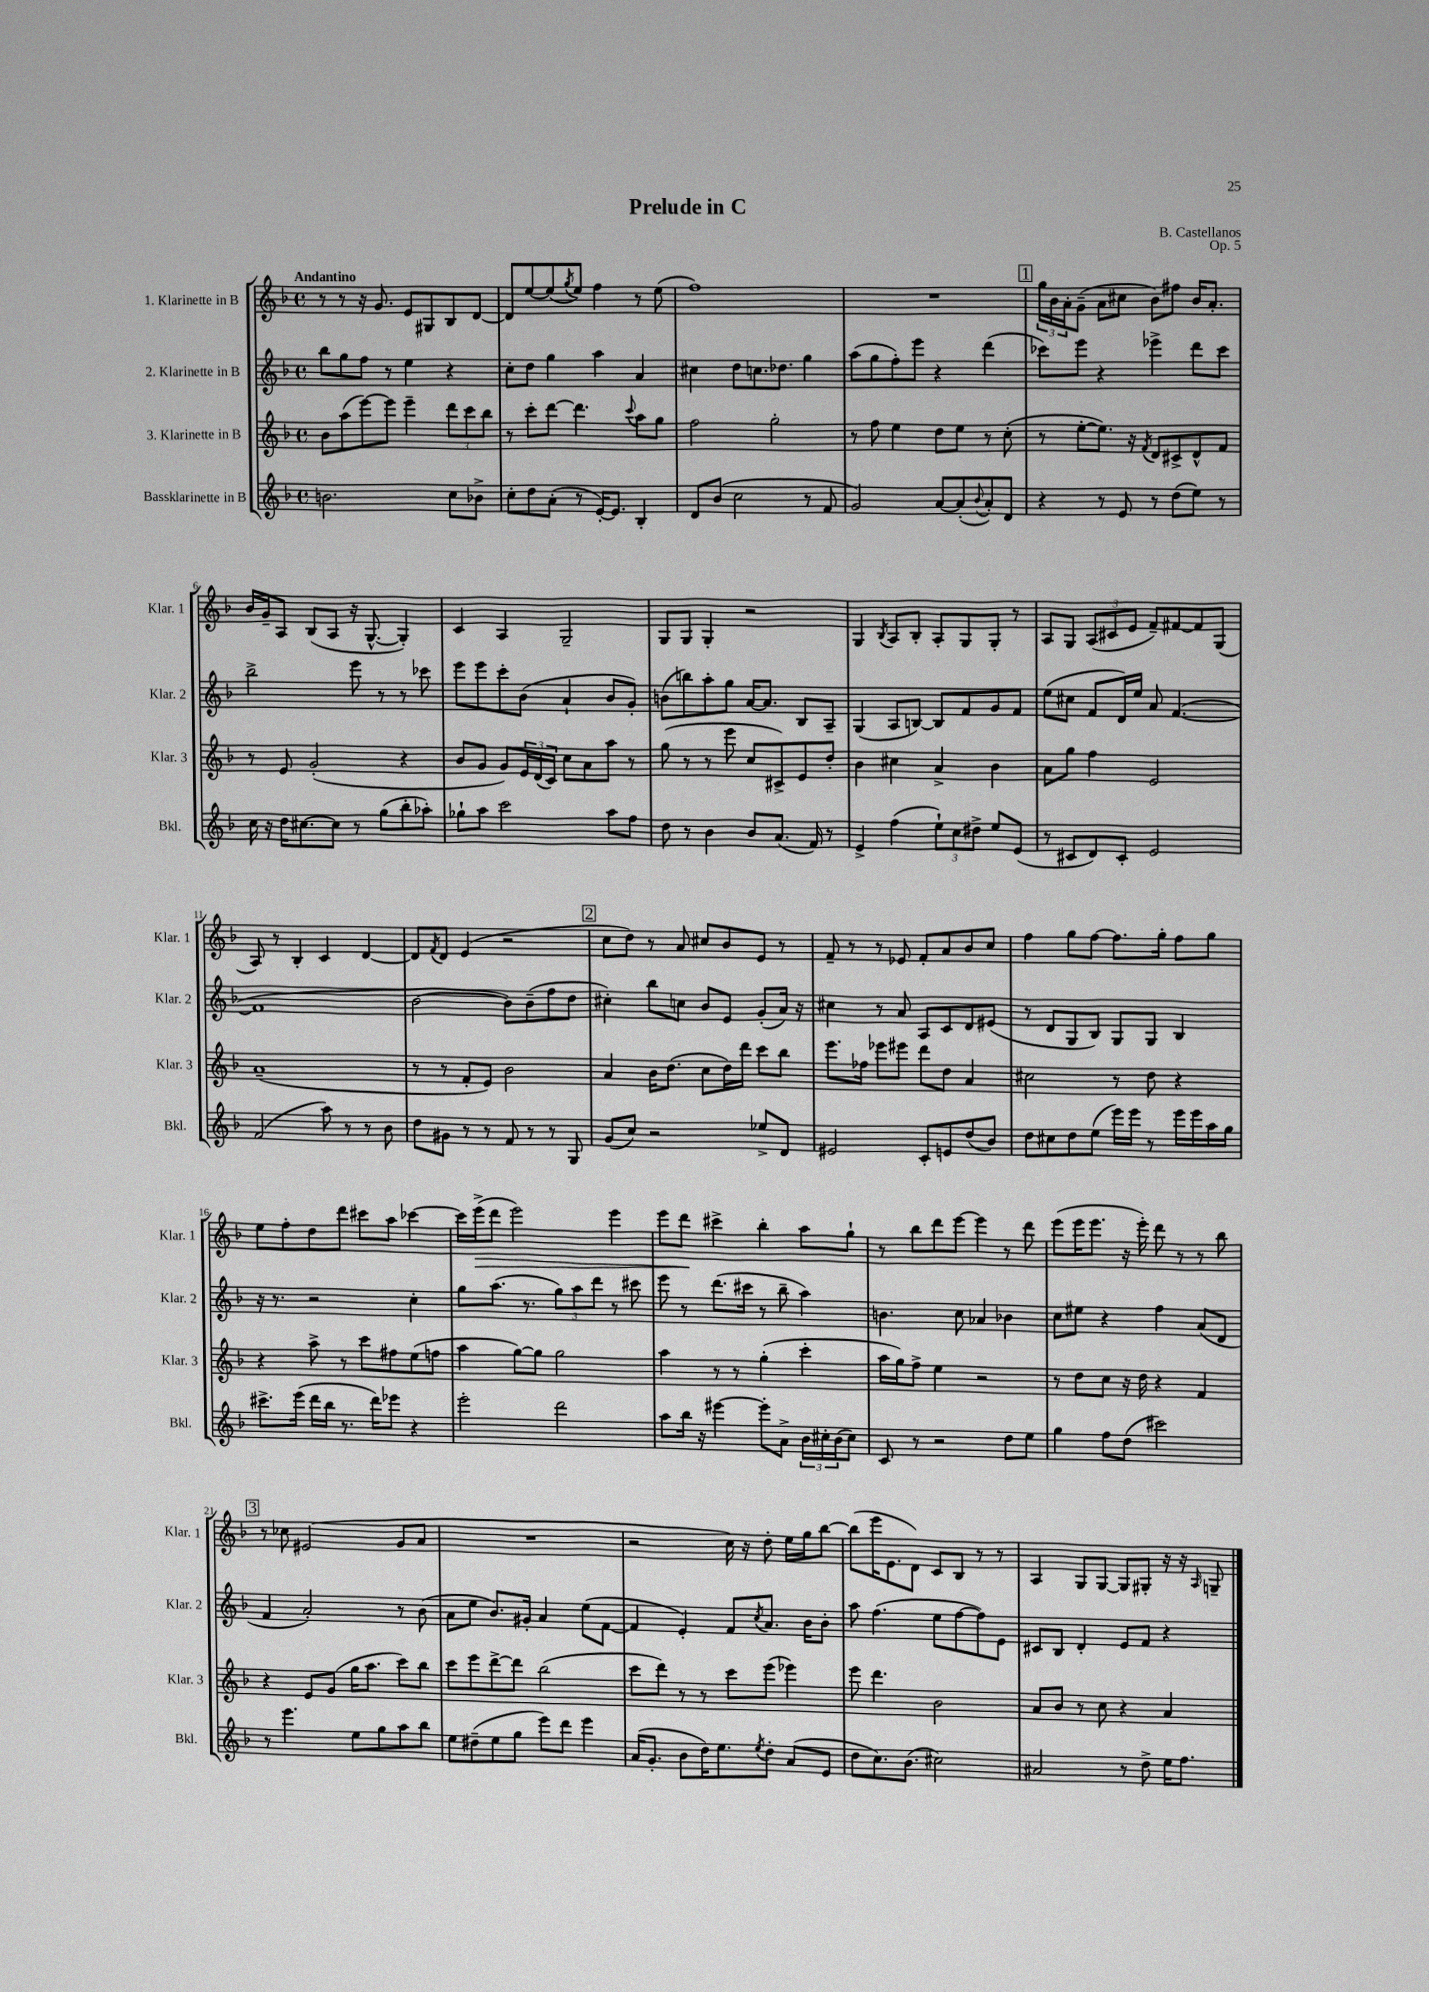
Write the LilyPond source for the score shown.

\header { title = "Prelude in C" composer = "B. Castellanos" opus = "Op. 5" }
<<
\new StaffGroup <<
\new Staff = "s0" \with { instrumentName = "1. Klarinette in B" shortInstrumentName = "Klar. 1" } {
    \clef treble \key f \major \defaultTimeSignature \time 4/4 \tempo "Andantino"
    r8 r8 r16 g'8. e'8 gis8 bes8 d'8~ |
    d'8 e''8~ e''8( \acciaccatura { g''8 } e''8) f''4 r8 e''8( |
    f''1) |
    R1 |
    \mark \markup { \box "1" } \tuplet 3/2 { g''16 bes'16 a'16-. } g'8--( a'8 cis''8 bes'8) fis''8 bes'16 a'8.-. |
    bes'16 g'16-- a8 bes8( a8 r16 g8.~-^ g4-.) |
    c'4 a4 g2-- |
    g8 g8 g4-. r2 |
    g4 \acciaccatura { bes8 } a8 bes8-. a8-. g8 g8-. r8 |
    a8 g8 \tuplet 3/2 { a8( cis'8 e'8 } f'8--) fis'8~ fis'8 g8( |
    a8) r8 bes4-. c'4 d'4~ |
    d'8 \acciaccatura { f'8 } d'8 e'4( r2 |
    \mark \markup { \box "2" } c''8 d''8) r8 a'8 cis''8 bes'8 e'8 r8 |
    f'8-- r8 r8 ees'8 f'8-. a'8 bes'8 c''8 |
    f''4 g''8 f''8~ f''8. g''16-. f''8 g''8 |
    e''8 f''8-. d''8 d'''8 cis'''8 a''8 ces'''4~ |
    ces'''16 e'''16->\>( d'''8 e'''2) e'''4 |
    e'''8 d'''8\! cis'''4-> bes''4-. a''8 g''8-! |
    r8 bes''8 d'''8 e'''8~ e'''4 r8 d'''8 |
    e'''8( e'''16 e'''8. r16 e'''16-.) d'''8 r8 r8 bes''8 |
    \mark \markup { \box "3" } r8 ces''8 eis'2( g'8 a'8 |
    R1 |
    r2 c''16) r16 d''8-. e''16 g''16 bes''8~ |
    bes''8( e'''16 e'8. d'8) c'8 bes8 r8 r8 |
    a4 g8 g8~ g8 gis8-. r16 r16 \grace { a16 } g8-- \bar "|." |
}
\new Staff = "s1" \with { instrumentName = "2. Klarinette in B" shortInstrumentName = "Klar. 2" } {
    \clef treble \key f \major \defaultTimeSignature \time 4/4
    bes''8 g''8 f''8 r8 e''4 r4 |
    c''8-. d''8 g''4 a''4 a'4 |
    cis''4 d''8 c''8. des''8. g''4 |
    a''8( g''8 f''8-.) e'''8 r4 d'''4( |
    \mark \markup { \box "1" } ces'''8) e'''8 r4 ees'''4-> d'''8 ces'''8 |
    bes''2-> e'''8 r8 r8 ces'''8 |
    e'''8 e'''8 c'''8-. bes'8( a'4-! bes'8 g'8-.) |
    b'8( b''8) a''8-. g''8 a'16~ a'8. bes8 a8-- |
    g4( a8 b8~) b8 f'8 g'8 f'8 |
    e''8( cis''8 f'8 d'16) e''16 a'8 f'4.~( |
    f'1 |
    bes'2~ bes'8) bes'8--( f''8 d''8 |
    \mark \markup { \box "2" } cis''4-.) bes''8 c''8 bes'8 e'8 g'8-.( a'16) r16 |
    cis''4 r8 a'8 a8 c'8 d'8 eis'8( |
    r8 d'8 g8 bes8) g8 g8 bes4 |
    r16 r8. r2 c''4-. |
    g''8 a''8.( r8. \tuplet 3/2 { g''8) a''8 d'''8 } r8 cis'''8 |
    e'''8 r8 d'''8.( cis'''16 r8 bes''8-- a''4) |
    b'4. c''8 aes'4 bes'4 |
    c''8 eis''8 r4 f''4 a'8( d'8 |
    \mark \markup { \box "3" } f'4 a'2-.) r8 bes'8( |
    a'8 e''8 bes'8.) gis'16-. a'4 e''8( f'8~ |
    f'4 e'4-.) f'8 \acciaccatura { c''8 } a'8. bes'16 bes'8-. |
    a''8 f''4.( e''8 f''8~ f''8) e'8 |
    cis'8 bes8 d'4-. e'8 f'8 r4 \bar "|." |
}
\new Staff = "s2" \with { instrumentName = "3. Klarinette in B" shortInstrumentName = "Klar. 3" } {
    \clef treble \key f \major \defaultTimeSignature \time 4/4
    bes'8 a''8( e'''8~) e'''8 e'''4-- \tuplet 3/2 { d'''8 c'''8 bes''8 } |
    r8 c'''8-. d'''8~ d'''4. \appoggiatura { c'''8 } a''8 g''8 |
    f''2 g''2-. |
    r8 f''8 e''4 d''8 e''8 r8 c''8-.( |
    \mark \markup { \box "1" } r8 e''8~-. e''8.) r16 \acciaccatura { f'8 } d'8 cis'8-> d'8-^ f'8 |
    r8 e'8 g'2-.( r4 |
    bes'8 g'8 g'8) \tuplet 3/2 { e'16 d'16( c'16) } c''8 a'8 a''8 r8 |
    g''8( r8 r8 e'''8 c''8 cis'8->) e'8 d''8-. |
    bes'4 cis''4 a'4-> bes'4 |
    a'8 g''8 f''4 e'2 |
    a'1--( |
    r8 r8 f'8-. e'8) bes'2 |
    \mark \markup { \box "2" } a'4 bes'16 d''8.( c''8 d''16) d'''16 c'''8 bes''8 |
    e'''8. fes''16 ees'''8 eis'''8 d'''8 d''8 a'4 |
    cis''2 r8 d''8 r4 |
    r4 a''8-> r8 c'''8 fis''8 e''8( f''8 |
    a''4 g''8~) g''8 g''2 |
    a''4 r8 r8 g''4-.( c'''4-. |
    a''16 g''16) f''8-> e''4 r2 |
    r8 d''8 c''8 r16 d''16 r4 f'4 |
    \mark \markup { \box "3" } r4 e'8 g'8( g''16 a''8. c'''8) bes''8 |
    c'''8 e'''8 d'''8~-> d'''8 bes''2( |
    c'''8 d'''8) r8 r8 c'''8 e'''8( ees'''4) |
    e'''8 d'''4. bes'2 |
    a'8 bes'8 r8 c''8 r4 a'4 \bar "|." |
}
\new Staff = "s3" \with { instrumentName = "Bassklarinette in B" shortInstrumentName = "Bkl." } {
    \clef treble \key f \major \defaultTimeSignature \time 4/4
    b'2. c''8 bes'8-> |
    c''8-. d''8 a'8-.( r8 e'16~-.) e'8. bes4-. |
    d'8 bes'8( c''2 r8 f'8 |
    g'2) a'8~ a'8-.( \appoggiatura { bes'8 } a'8-.) d'8 |
    \mark \markup { \box "1" } r4 r8 e'8 r8 d''8( e''8) r8 |
    c''16 r16 d''16 cis''8.~ cis''8 r8 g''8( bes''8-. aes''8-.) |
    ges''8-! a''8 c'''2 a''8 f''8 |
    d''8 r8 bes'4 bes'8 a'8.( f'16) r8 |
    e'4-> f''4( \tuplet 3/2 { e''8-!) c''8 dis''8-> } e''8 e'8( |
    r8 cis'8 d'8) cis'8-. e'2 |
    f'2( a''8) r8 r8 bes'8 |
    d''8 gis'8 r8 r8 f'8 r8 r8 g8 |
    \mark \markup { \box "2" } g'8( c''8) r2 ees''8-> d'8 |
    eis'2 c'8-. e'8 d''8( bes'8) |
    d''8 cis''8 d''8 e''8( e'''16) e'''16 r8 e'''16 e'''16 a''16 g''16 |
    cis'''8.-> e'''16( d'''16 bes''16 r8. d'''16) ees'''8 r4 |
    e'''2-. d'''2 |
    a''8 bes''16 r16 eis'''4~ eis'''8-. a'8-> \tuplet 3/2 { bes'16 cis''16-. bes'16( } cis''8) |
    c'8 r8 r2 d''8 e''8 |
    g''4 f''8 d''8( cis'''2) |
    \mark \markup { \box "3" } r8 e'''4. e''8 g''8 a''8 bes''8 |
    e''8 dis''8--( e''8 g''8 e'''8) d'''8 e'''4 |
    a'16( g'8.-. bes'8 d''16) e''8. \acciaccatura { e''8 } d''8-. a'8( e'8 |
    d''8 c''8.) bes'8.( cis''2) |
    ais'2 r8 d''8-> e''16 f''8. \bar "|." |
}
>>
>>
